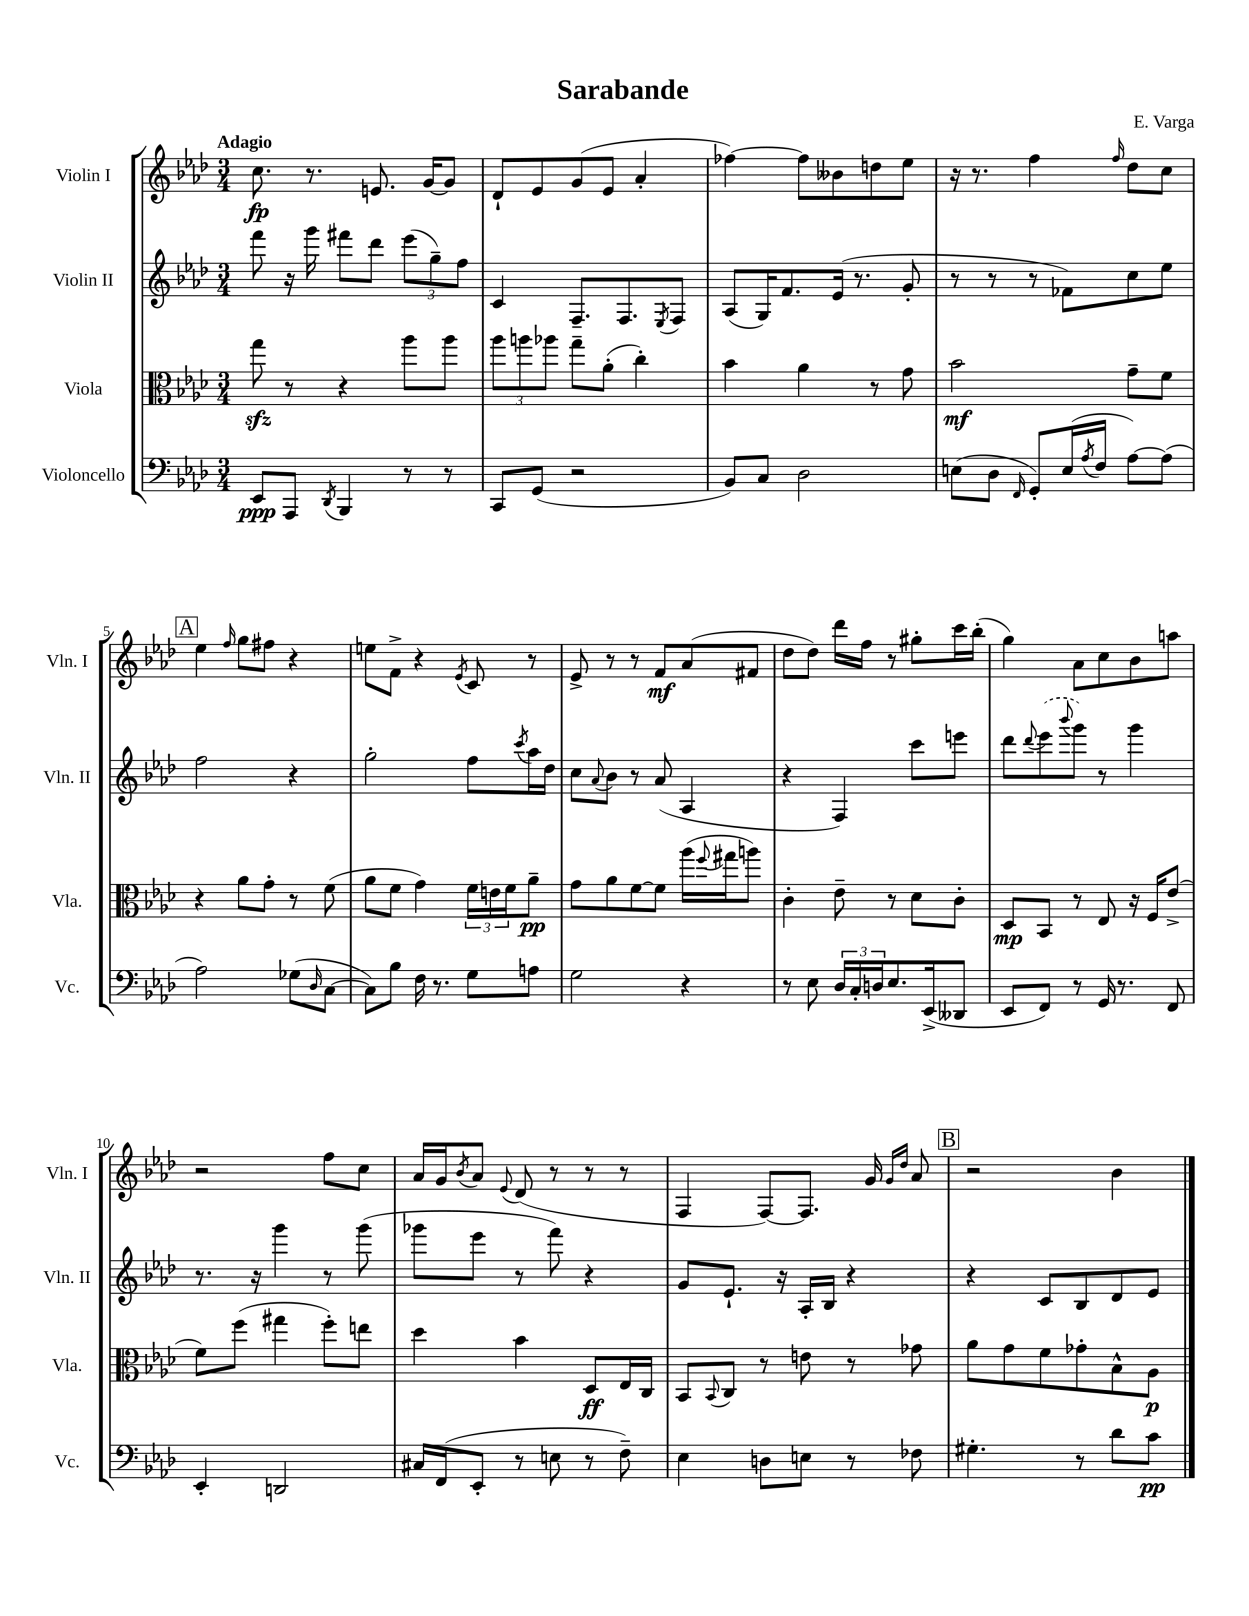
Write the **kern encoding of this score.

**kern	**dynam	**kern	**dynam	**kern	**kern	**dynam
*part4	*part4	*part3	*part3	*part2	*part1	*part1
*staff4	*staff4	*staff3	*staff3	*staff2	*staff1	*staff1
*I"Violoncello	*	*I"Viola	*	*I"Violin II	*I"Violin I	*
*I'Vc.	*	*I'Vla.	*	*I'Vln. II	*I'Vln. I	*
*clefF4	*	*clefC3	*	*clefG2	*clefG2	*
*k[b-e-a-d-]	*	*k[b-e-a-d-]	*	*k[b-e-a-d-]	*k[b-e-a-d-]	*
*M3/4	*	*M3/4	*	*M3/4	*M3/4	*
=1	=1	=1	=1	=1	=1	=1
!	!	!	!	!	!LO:TX:a:B:t=Adagio	!
8EE-/L	ppp	8ggzz\	.	8fff\	8.cc\	fp
8AAA-/J	.	8r	.	16r	.	.
.	.	.	.	16ggg\	8.r	.
8qDD-/	.	.	.	.	.	.
4BBB-/	.	4r	.	8fff#X\L	.	.
.	.	.	.	8ddd-\J	8.en/	.
8r	.	8aa-\L	.	(12eee-\L	.	.
.	.	.	.	.	[16g/KL	.
.	.	.	.	12gg~\)	.	.
8r	.	8aa-\J	.	.	8g/J]	.
.	.	.	.	12ff\J	.	.
=2	=2	=2	=2	=2	=2	=2
8CC/L	.	12aa-\L	.	4c/	8d-`/L	.
.	.	12aan\	.	.	.	.
(8GG/J	.	.	.	.	8e-/	.
.	.	12aa-X\J	.	.	.	.
2r	.	8gg~\L	.	8.F~/L	(8g/	.
.	.	(8a-'\J	.	.	8e-/J	.
.	.	.	.	8.F/	.	.
.	.	4cc'\)	.	.	4a-'/	.
.	.	.	.	8qE-/	.	.
.	.	.	.	8F/J	.	.
=3	=3	=3	=3	=3	=3	=3
8BB-/L)	.	4b-\	.	(8A-/L	[4ff-X\)	.
8C/J	.	.	.	16G/K)	.	.
.	.	.	.	8.f/	.	.
2D-\	.	4a-\	.	.	8ff-\L]	.
.	.	.	.	(16e-/Jk	8b--X\	.
.	.	.	.	8.r	.	.
.	.	8r	.	.	8ddn\	.
.	.	8g\	.	8g'/	8ee-\J	.
=4	=4	=4	=4	=4	=4	=4
(8En\L	.	2b-\	mf	8r	16r	.
.	.	.	.	.	8.r	.
8D-\J	.	.	.	8r	.	.
16qqFF/	.	.	.	.	.	.
8GG'/L)	.	.	.	8r	4ff\	.
(16E/L	.	.	.	8f-X\L)	.	.
8qA-/	.	.	.	.	.	.
16F/JJ	.	.	.	.	.	.
.	.	.	.	.	16qqff/	.
[8A-\L)	.	8g~\L	.	8cc\	8dd-\L	.
(8A-\J]	.	8f\J	.	8ee-\J	8cc\J	.
!!LO:LB:g=z
!!LO:REH:place=s1:t=A
=5	=5	=5	=5	=5	=5	=5
2A-\)	.	4r	.	2ff\	4ee-\	.
.	.	.	.	.	16qqff/	.
.	.	8a-\L	.	.	8gg\L	.
.	.	8g'\J	.	.	8ff#X\J	.
(8G-X\L	.	8r	.	4r	4r	.
16qqD-/	.	.	.	.	.	.
[8C\J	.	(8f\	.	.	.	.
=6	=6	=6	=6	=6	=6	=6
8C\L])	.	8a-\L	.	2gg'\	8een\L	.
8B-\J	.	8f\J	.	.	8f^\J	.
16F\	.	4g\)	.	.	4r	.
8.r	.	.	.	.	.	.
.	.	.	.	.	8qe-/	.
8G\L	.	24f\LL	.	8ff\L	8c/	.
.	.	24en\	.	.	.	.
.	.	24f\J	.	.	.	.
.	.	.	.	8qccc/	.	.
8An\J	.	8a-~\J	pp	16aa-\L	8r	.
.	.	.	.	16dd-\JJ	.	.
=7	=7	=7	=7	=7	=7	=7
2G\	.	8g\L	.	8cc\L	8e-^/	.
.	.	.	.	8qqa-/	.	.
.	.	8a-\	.	8b-\J	8r	.
.	.	[8f\	.	8r	8r	.
.	.	8f\J]	.	(8a-/	8f/L	mf
4r	.	(16aa-\LL	.	4A-/	(8a-/	.
.	.	8qqff/	.	.	.	.
.	.	16gg#X\J	.	.	.	.
.	.	8aan\J)	.	.	8f#X/J	.
=8	=8	=8	=8	=8	=8	=8
8r	.	4c'\	.	4r	8dd-\L	.
8E-\	.	.	.	.	8dd-\J)	.
24D-/LL	.	8e-~\	.	4F/)	16ddd-\LL	.
24C'/	.	.	.	.	.	.
.	.	.	.	.	16ff\JJ	.
24Dn/J	.	.	.	.	.	.
8.E-/	.	8r	.	.	8r	.
.	.	8d-\L	.	8ccc\L	8gg#X'\L	.
(16EE-^/k	.	.	.	.	.	.
8DD--X/J	.	8c'\J	.	8eeen\J	16ccc\L	.
.	.	.	.	.	(16bb-'\JJ	.
=9	=9	=9	=9	=9	=9	=9
8EE-/L	.	8D-/L	mp	8ddd-\L	4gg\)	.
.	.	.	.	8qqddd-/	.	.
8FF/J)	.	8BB-/J	.	(8eee-\	.	.
.	.	.	.	8qqbbb-/	.	.
8r	.	8r	.	8ggg\J)	8a-\L	.
16GG/	.	8E-/	.	8r	8cc\	.
8.r	.	.	.	.	.	.
.	.	16r	.	4ggg\	8b-\	.
.	.	16F/KL	.	.	.	.
8FF/	.	(8e-^/J	.	.	8aan\J	.
!!LO:LB:g=z
=10	=10	=10	=10	=10	=10	=10
4EE-'/	.	8f\L)	.	8.r	2r	.
.	.	(8ff\J	.	.	.	.
.	.	.	.	16r	.	.
2DDn/	.	4gg#X\	.	4ggg\	.	.
.	.	8ff'\L)	.	8r	8ff\L	.
.	.	8een\J	.	(8ggg\	8cc\J	.
=11	=11	=11	=11	=11	=11	=11
16C#X/LL	.	4dd-\	.	8ggg-X\L	16a-/LL	.
(16FF/J	.	.	.	.	16g/J	.
.	.	.	.	.	8qb-/	.
8EE-'/J	.	.	.	8eee-\J	8a-/J	.
.	.	.	.	.	8qqe-/	.
8r	.	4b-\	.	8r	(8d-/	.
8En\	.	.	.	8fff\)	8r	.
8r	.	8D-/L	ff	4r	8r	.
8F~\)	.	16E-/L	.	.	8r	.
.	.	16C/JJ	.	.	.	.
=12	=12	=12	=12	=12	=12	=12
4E-\	.	8BB-/L	.	8g/L	4F/	.
.	.	8qqBB-/	.	.	.	.
.	.	8C/J	.	8.e-`/J	.	.
8Dn\L	.	8r	.	.	[8F/L)	.
.	.	.	.	16r	.	.
8En\J	.	8en\	.	16A-'/LL	8.F/J]	.
.	.	.	.	16B-/JJ	.	.
8r	.	8r	.	4r	.	.
.	.	.	.	.	16g/	.
.	.	.	.	.	16qqg/LL	.
.	.	.	.	.	16qqdd-/JJ	.
8F-X\	.	8g-X\	.	.	8a-/	.
!!LO:REH:place=s1:t=B
=13	=13	=13	=13	=13	=13	=13
4.G#X'\	.	8a-\L	.	4r	2r	.
.	.	8g\	.	.	.	.
.	.	8f\	.	8c/L	.	.
8r	.	8g-X'\	.	8B-/	.	.
8d-\L	.	8B-^^\	.	8d-/	4b-\	.
8c\J	pp	8A-\J	p	8e-/J	.	.
==	==	==	==	==	==	==
*-	*-	*-	*-	*-	*-	*-
